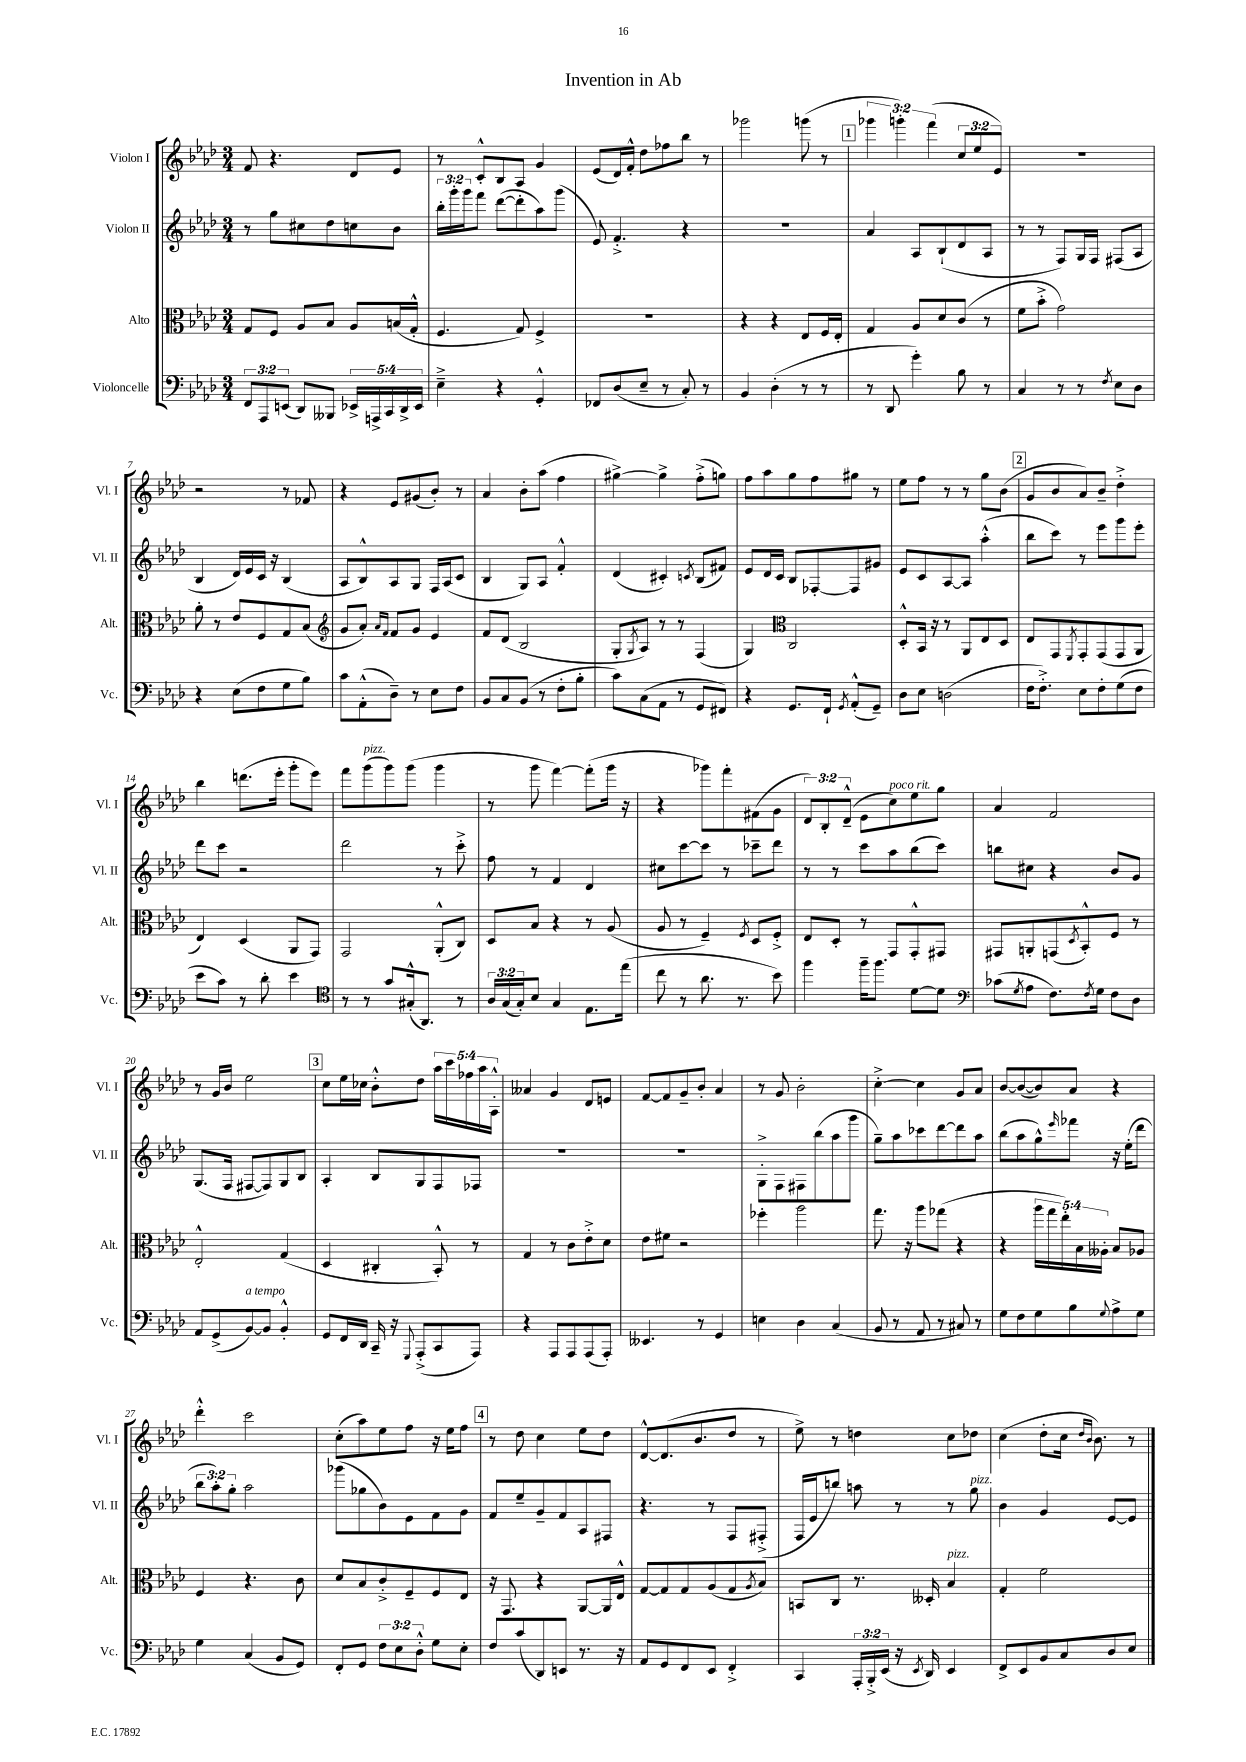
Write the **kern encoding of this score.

**kern	**kern	**kern	**kern
*staff4	*staff3	*staff2	*staff1
*clefF4	*clefC3	*clefG2	*clefG2
*k[b-e-a-d-]	*k[b-e-a-d-]	*k[b-e-a-d-]	*k[b-e-a-d-]
*M3/4	*M3/4	*M3/4	*M3/4
12FF	8G	8r	8f
12AAA-	.	.	.
.	8F	8gg	4.r
(12EE	.	.	.
8DD-)	8A-	8cc#	.
8BBB--	8B-	8dd-	.
20EE-^	8A-	8cc	8d-
20AAA^	.	.	.
20CC	.	.	.
.	(16B	8b-	8e-
20DD-^	.	.	.
.	16G'^^	.	.
20EE-	.	.	.
=	=	=	=
4E-~^	4.F	24bb-'	8r
.	.	24ggg'	.
.	.	24ggg	.
.	.	8fff	8c'^^
4r	.	([8ddd-	8B-
.	8G)	8ddd-']	8A-
4GG'^^	4F^	8aa-)	4g
.	.	(8ggg	.
=	=	=	=
8FF-	2.r	8e-)	(8e-
(8D-	.	4.f'^	16d-)
.	.	.	16f'^^
8E-~	.	.	8dd-
8r	.	.	8ff-
8C')	.	4r	8bb-
8r	.	.	8r
=	=	=	=
4BB-	4r	2.r	2ggg-
(4D-'	4r	.	.
8r	8E-	.	(8ggg
8r	16F	.	8r
.	16E-'	.	.
=	=	=	=
8r	4G	4a-	6ggg-
8DD-	.	.	.
.	.	.	6ggg')
4g')	8A-	8A-	.
.	.	.	(6fff
.	8d-	(8B-`	.
8B-	(8c	8d-	12cc
.	.	.	12ee-
8r	8r	8A-	.
.	.	.	12e-)
=	=	=	=
4C	8f	8r	2.r
.	8b-'^	8r	.
8r	2g)	8F)	.
8r	.	16G	.
.	.	16F	.
8qF	.	.	.
8E-	.	(8F#	.
8D-	.	8A-	.
=	=	=	=
4r	8a-'	4B-	2r
.	8r	.	.
(8E-	8e-	16d-)	.
.	.	16e-	.
8F	8F	16c	.
.	.	16r	.
8G	8G	(4B-	8r
8B-)	(8B-	.	8f-
=	=	=	=
*	*clefG2	*	*
8c	8g	8A-	4r
(8AA-'^^	8a-')	8B-^^)	.
.	16qqa-	.	.
.	16qqf	.	.
8D-~)	8f	8A-	8e-
8r	8g	8G	(8g#
8E-	4e-	16F	8b-')
.	.	(16A-	.
8F	.	8c	8r
=	=	=	=
8BB-	8f	4B-	4a-
8C	(8d-	.	.
(8BB-	2B-	8G)	8b-'
8r	.	8A-	(8aa-
8F'	.	4f'^^	4ff
8B-'	.	.	.
=	=	=	=
8c)	8G'	(4d-	[4gg#^)
.	8qG	.	.
(8C	8A-)	.	.
8AA-	8r	4c#')	4gg#^]
8r	8r	.	.
.	.	8qc	.
8GG	(4F	(8B-	(8ff'^
8FF#)	.	8f#)	8gg)
=	=	=	=
4r	4G)	8e-	8ff
.	.	16d-	8aa-
.	.	16c	.
*	*clefC3	*	*
8.GG	2C	8B-	8gg
.	.	[8F-'	8ff
16FF`	.	.	.
8qGG	.	.	.
(8AA-'^^	.	8F-]	8gg#
8GG~)	.	8g#	8r
=	=	=	=
8D-	8D-'^^	8e-	8ee-
8E-	16BB-	8c	8ff
.	16r	.	.
(2D	8r	[8A-	8r
.	8AA-	8A-]	8r
.	8E-	(4aa-'^^	8gg
.	8D-	.	(8b-
=	=	=	=
16F	8E-	8bb-	8g
8.F'^)	.	.	.
.	8GG	8ccc)	8b-
.	8qFF	.	.
8E-	8GG'	8r	8a-)
8F'	(8GG	8eee-	8b-~
(8G	8GG	8ggg	4dd-'^
8F	8AA-	8eee-'	.
=	=	=	=
8e-	4E-)	8ddd-	4bb-
8c)	.	8ccc	.
8r	(4D-	2r	(8.ddd
8d-'	.	.	.
.	.	.	16eee-'
4e-	8AA-	.	8ggg'
.	8GG)	.	8eee-)
=	=	=	=
*clefC4	*	*	*
8r	2GG	2ddd-	8fff
8r	.	.	(8ggg
8g	.	.	8ggg)
(16G#'^^	.	.	(8ggg
8.AA-)	.	.	.
.	(8AA-'^^	8r	4ggg
8r	8C)	8ccc'^	.
=	=	=	=
24A-	8D-	8ff	8r
(24G	.	.	.
24G')	.	.	.
8B-	8B-	8r	8ggg
4G	4r	4f	[4fff)
8.E-	8r	4d-	(8fff']
.	(8A-	.	16ggg
(16ee-	.	.	16r
=	=	=	=
8cc	8A-	8cc#	4r
8r	8r	[8ccc	.
8.a-	4F~)	8ccc]	8ggg-)
.	.	8r	8fff'
8.r	.	.	.
.	8qF	.	.
.	8D-	8ccc-~	(8f#
8b-)	8F'^	8ddd-	8g
=	=	=	=
4ff	8E-	8r	12d-)
.	.	.	12B-'
.	8D-'	8r	.
.	.	.	(12d-~^^
16ff~	8r	8ccc	8e-
8.ff	.	.	.
.	8GG	8aa-	8cc)
[8d-	8GG'^^	(8bb-	8ee-
8d-]	8GG#	8ccc)	8gg
=	=	=	=
*clefF4	*	*	*
(8c-	8GG#	8bb	4a-
8qG	.	.	.
8A-	8AA'	8cc#	.
8.F)	(8GG	4r	2f
.	8qD-	.	.
.	8BB-'^^)	.	.
8qF	.	.	.
16G	.	.	.
8F	8F	8b-	.
8D-	8r	8g	.
=	=	=	=
8AA-	2E-'^^	(8.G	8r
(8GG^	.	.	16g
.	.	16F	16b-
[8BB-)	.	[8F#	2ee-
8BB-]	.	8F#])	.
4BB-'^^	(4G	8G	.
.	.	8B-	.
=	=	=	=
8GG	4D-	4A-'	8cc
16FF	.	.	16ee-
16DD-	.	.	16cc-
16CC~	4C#'	8B-	8b-'^^
16r	.	.	.
8qqGGG	.	.	.
(8AAA-'^	.	8G	8dd-
8CC	8BB-'^^)	8F	20aa-
.	.	.	20ccc
.	.	.	20ff-
8AAA-)	8r	8F-	.
.	.	.	20aa-
.	.	.	20A-'^^
=	=	=	=
4r	4G	2.r	4a--
8AAA-	8r	.	4g
8AAA-	8c	.	.
(8AAA-	8e-'^	.	8d-
8AAA-')	8d-	.	8e
=	=	=	=
4.EE--	8e-	2.r	[8f
.	8f#	.	8f]
.	2r	.	8g~
8r	.	.	8b-'
4GG	.	.	4a-
=	=	=	=
4E	4ff-'	8G'^	8r
.	.	8F	8g
4D-	2aa-	8F#	2b-'
.	.	(8bb-	.
(4C	.	8aa-	.
.	.	8ggg	.
=	=	=	=
8BB-	8.gg	8gg~)	[4cc'^
8r	.	8aa-	.
.	16r	.	.
8AA-	8aa-	8ccc-	4cc]
8r	(8gg-	[8ddd-	.
8C#)	4r	8ddd-]	8g
8r	.	8aa-	8a-
=	=	=	=
8G	4r	(8bb-	[8b-
8F	.	8aa-	(8b-_
8G	20aa-	8gg^^)	8b-])
.	20gg	.	.
.	20ee-')	.	.
.	.	16qqeee-	.
8B-	.	8fff-	8a-
.	20B-	.	.
.	20A--'	.	.
8qqG	.	.	.
8A-^	8B-	16r	4r
.	.	(16ee-'	.
8G	8A-	8ddd-	.
=	=	=	=
4G	4F	12bb-	4ddd-'^^
.	.	12aa-')	.
.	.	12gg'	.
(4C	4.r	2aa-	2ccc
8BB-	.	.	.
8GG)	8c	.	.
=	=	=	=
8FF'	8d-	(8ggg-	(8cc'
8GG	8B-	8gg-	8aa-)
12F	8c'^	8b-)	8ee-
12E-	.	.	.
.	8F~	8e-	8ff
12D-'^^	.	.	.
8G	8F	8f	16r
.	.	.	16ee-
8E-'	8E-	8g	8ff
=	=	=	=
8F	16r	8f	8r
.	8.GG	.	.
(8c	.	8ee-~	8dd-
8DD-)	4r	8g~	4cc
8EE	.	8f	.
8.r	[8AA-	8A-	8ee-
.	16AA-]	8F#	8dd-
16r	16E-^^	.	.
=	=	=	=
8AA-	[8G	4.r	[8d-^^
8GG	8G]	.	(8.d-]
8FF	8G	.	.
.	.	.	8.b-
8EE-	(8A-	8r	.
4FF'^	8G	8F	8dd-
.	8qA-	.	.
.	8B-)	(8F#'^	8r
=	=	=	=
4CC	8BB	16F	8ee-^)
.	.	16e-	.
.	8C	8bb)	8r
24AAA-'	8.r	8aa	4dd
24BBB-'^	.	.	.
(24EE-	.	.	.
16r	.	8r	.
8qEE-	.	.	.
16DD-)	16D--'	.	.
4EE-	4B-	8r	8cc
.	.	8gg	8dd-
=	=	=	=
8FF^	4G'	4b-	(4cc
8EE-	.	.	.
8BB-	2f	4g	8dd-'
8C	.	.	16cc
.	.	.	16qqdd-
.	.	.	16qqb-
.	.	.	8.b-)
8D-	.	[8e-	.
8E-	.	8e-]	8r
==	==	==	==
*-	*-	*-	*-
